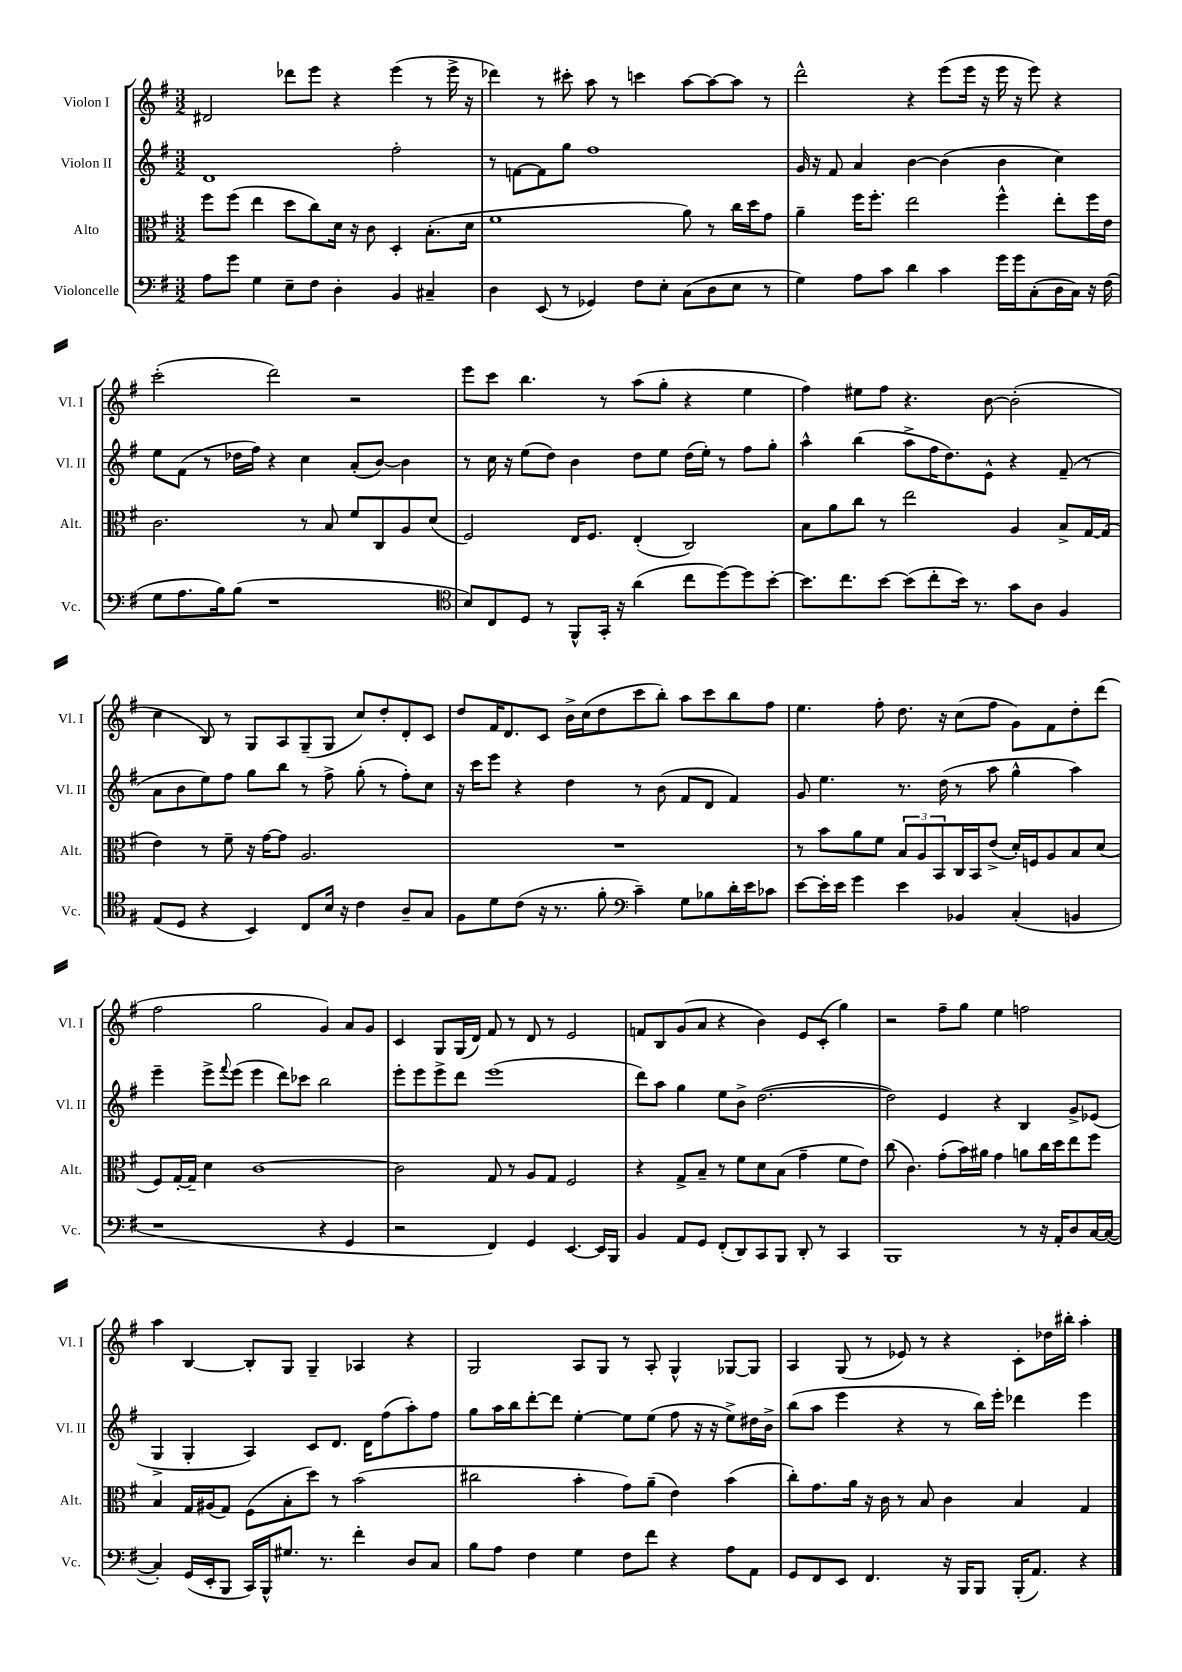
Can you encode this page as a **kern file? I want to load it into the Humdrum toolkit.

**kern	**kern	**kern	**kern
*staff4	*staff3	*staff2	*staff1
*clefF4	*clefC3	*clefG2	*clefG2
*k[f#]	*k[f#]	*k[f#]	*k[f#]
*M3/2	*M3/2	*M3/2	*M3/2
8A	8ff#	1d	2d#
8g	(8ff#	.	.
4G	4ee	.	.
8E~	8dd	.	8ddd-
8F#	8cc)	.	8eee
4D'	16d	.	4r
.	16r	.	.
.	8c	.	.
4BB	4D'	2ff#'	(4eee
4C#~	(8.B'	.	8r
.	.	.	16eee^
.	16d	.	16r
=	=	=	=
4D	1f#	8r	4ddd-)
.	.	[8f	.
(8EE	.	8f]	8r
8r	.	8gg	8ccc#'
4GG-)	.	1ff#	8aa
.	.	.	8r
8F#	.	.	4ccc
8E'	.	.	.
(8C	8a)	.	[8aa
8D	8r	.	8aa_
8E	16cc	.	8aa]
.	16dd	.	.
8r	8g	.	8r
=	=	=	=
4G)	4a~	16g	2ddd^^
.	.	16r	.
.	.	8f#	.
8A	16ff#	4a	.
.	8.ff#'	.	.
8c	.	.	.
4d	2ee	[4b	4r
4c	.	(4b]	(8eee
.	.	.	16eee
.	.	.	16r
16g	4ff#^^	4b	16eee
16g	.	.	16r
(8C'	.	.	8eee)
16D	8ee'	4cc)	4r
16C)	.	.	.
16r	16ff#	.	.
(16F#	16e	.	.
=	=	=	=
8G	2.c	8ee	(2ccc'
8.A	.	(8f#	.
.	.	8r	.
16B)	.	.	.
(8B	.	16dd-	.
.	.	16ff#)	.
1r	.	4r	2ddd)
.	8r	4cc	.
.	8B	.	.
.	8f#	(8a'	2r
.	8C	[8b)	.
.	8A	4b]	.
.	(8d	.	.
=	=	=	=
*clefC4	*	*	*
8B)	2F#)	8r	8eee
8C	.	16cc	8ccc
.	.	16r	.
8D	.	(8ee	4.bb
8r	.	8dd)	.
8FF#^^	16E	4b	.
.	8.F#	.	.
16GG'	.	.	8r
16r	.	.	.
(4a	(4E'	8dd	(8aa
.	.	8ee	8gg'
8cc	2C)	(16dd	4r
.	.	16ee')	.
[8dd)	.	8r	.
8dd]	.	8ff#	4ee
[8b'	.	8gg'	.
=	=	=	=
8.b]	8B	4aa^^	4ff#)
.	8a	.	.
8.cc	.	.	.
.	8cc	(4bb	8ee#
[8b	8r	.	8ff#
(8b]	2ee	8aa^	4.r
8cc'	.	16ff#	.
.	.	8.dd)	.
16b)	.	.	.
8.r	.	.	.
.	.	8e^^	[8b
8g	4A	4r	(2b']
8A	.	.	.
4F#	8B^	(8f#~	.
.	[16G	8r	.
.	(16G]	.	.
=	=	=	=
(8E	4e)	8a	4cc
8D	.	8b	.
4r	8r	8ee)	8B)
.	8f#~	8ff#	8r
4BB)	16r	8gg	8G
.	[16g	.	.
.	8g]	8bb	8A
8C	2.A	8r	(8G~
16B	.	8ff#^	8G
16r	.	.	.
4c	.	(8gg'	8cc)
.	.	8r	8dd'
8A~	.	8ff#')	8d'
8G	.	8cc	8c
=	=	=	=
8F#	1.r	16r	8dd
.	.	16ccc	.
8d	.	8eee	16f#
.	.	.	8.d
(8c	.	4r	.
16r	.	.	8c
8.r	.	.	.
.	.	4dd	16b^
.	.	.	(16cc
8f#'	.	.	8dd
*clefF4	*	*	*
4c~)	.	8r	8ccc
.	.	(8b	8bb')
8G	.	8f#	8aa
8B-	.	8d	8ccc
16d'	.	4f#)	8bb
16e	.	.	.
8c-	.	.	8ff#
=	=	=	=
[8e	8r	8g	4.ee
16e']	8b	4.ee	.
16e	.	.	.
4g	8a	.	.
.	8f#	.	8ff#'
4e	12B	8.r	8.dd
.	12A	.	.
.	12BB	.	.
.	.	(16dd	16r
4BB-	16C	8r	(8cc
.	16BB	.	.
.	(8e^	8aa	8ff#
(4C'	16d')	4gg^^	8g)
.	16F	.	.
.	8A	.	8f#
4BB	8B	4aa)	8dd'
.	(8d	.	(8ddd
=	=	=	=
1r	8F#)	4eee~	2ff#
.	[16G'	.	.
.	16G~]	.	.
.	4d	8eee^	.
.	.	8qqfff#	.
.	.	(8eee	.
.	[1c	4eee	2gg
.	.	8ddd)	.
.	.	8ccc-	.
4r	.	2bb	4g)
4GG	.	.	8a
.	.	.	8g
=	=	=	=
2r	2c]	8eee'	4c
.	.	8eee	.
.	.	8eee^	8G
.	.	8ddd	(16G
.	.	.	16d)
4FF#)	8G	(1eee	8f#
.	8r	.	8r
4GG	8A	.	8d
.	8G	.	8r
[4.EE	2F#	.	2e
16EE]	.	.	.
16BBB	.	.	.
=	=	=	=
4BB	4r	8ddd)	8f
.	.	8aa	8B
8AA	8G^	4gg	(8g
8GG	8B~	.	8a
(8FF#'	8r	8ee	4r
8DD)	8f#	8b^	.
8CC	8d	([2.dd	4b)
8BBB	(8B	.	.
8DD'	4g~	.	8e
8r	.	.	(8c'
4CC	8f#	.	4gg)
.	8e)	.	.
=	=	=	=
1BBB	(8cc	2dd])	2r
.	4.c)	.	.
.	(8g'	4e	8ff#~
.	16b)	.	8gg
.	16a#	.	.
.	4g	4r	4ee
8r	8a	4B	2ff
16r	16cc	.	.
16AA'	16dd	.	.
8D	8ee	8g^	.
[16C	8ff#	(8e-	.
(16C_	.	.	.
=	=	=	=
4C'])	4B	4G^	4aa
(16GG	16G	4G'	[4B
16EE'	(16A#	.	.
8BBB	8G)	.	.
16CC)	(8F#	4A)	8B']
16BBB^^	.	.	.
8.G#	8B'	.	8G
.	8dd)	8c	4G~
8.r	.	.	.
.	8r	8.d	.
4f#'	(2b	.	4A-
.	.	16d	.
.	.	(8ff#	.
8D	.	8aa')	4r
8C	.	8ff#	.
=	=	=	=
8B	2cc#	8gg	2G
8A	.	16aa	.
.	.	16bb	.
4F#	.	[8ddd'	.
.	.	8ddd]	.
4G	4b'	[4ee'	8A
.	.	.	8G
8F#	8g)	8ee]	8r
8f#	(8a~	(8ee	8A'
4r	4e)	8ff#	4G^^
.	.	16r	.
.	.	16r	.
8A	(4b	8ee^)	[8G-
8AA	.	16dd#	8G-]
.	.	16b^	.
=	=	=	=
8GG	8cc')	(8bb	4A
8FF#	8.g	8aa	.
8EE	.	4eee	(8G
.	16a	.	.
4.FF#	16r	.	8r
.	16c	.	.
.	8r	4r	8e-)
.	8B	.	8r
16r	4c	8r	4r
16BBB	.	.	.
8BBB	.	16bb)	.
.	.	16eee'	.
(16BBB'	4B	4ddd-	8c'
8.AA)	.	.	.
.	.	.	16dd-
.	.	.	16bb#'
4r	4G	4eee	4aa'
==	==	==	==
*-	*-	*-	*-
